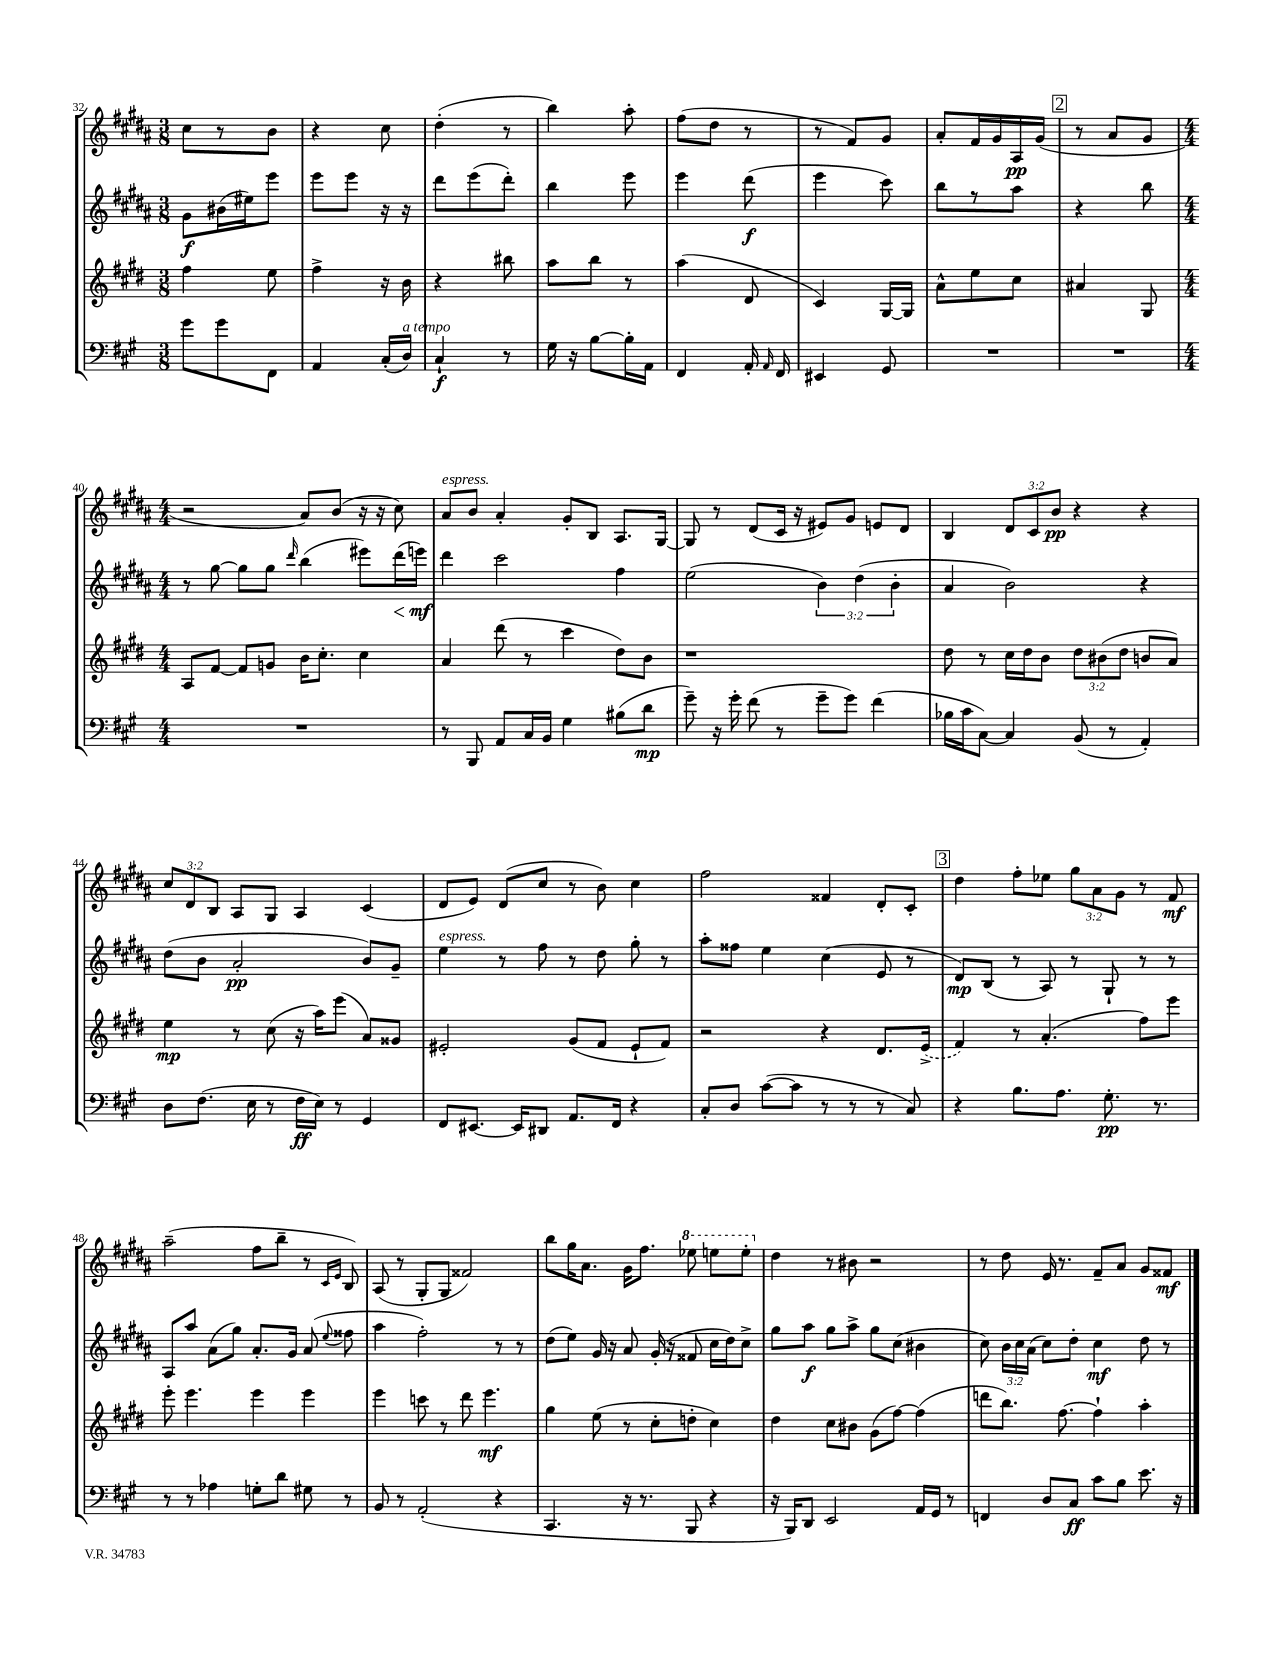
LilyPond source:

<<
\new StaffGroup <<
\new Staff = "s0" {
    \clef treble \key b \major \numericTimeSignature \time 3/8 \override Staff.TupletNumber.text = #tuplet-number::calc-fraction-text
    \autoBeamOff cis''8[ r8 b'8] |
    r4 cis''8 |
    dis''4-.( r8 |
    b''4) ais''8-. |
    fis''8[( dis''8] r8 |
    r8 fis'8[) gis'8] |
    ais'8[-. fis'16 gis'16 ais16\pp gis'16]( |
    \mark \markup { \box "2" } r8 ais'8[ gis'8] |
    \numericTimeSignature \time 4/4 r2 ais'8[) b'8]( r16 r16 cis''8) |
    ais'8[^\markup { \italic "espress." } b'8] ais'4-. gis'8[-. b8] ais8.[ gis16]~ |
    gis8 r8 dis'8[( cis'16] r16 eis'8[) gis'8] e'8[ dis'8] |
    b4 \tuplet 3/2 { dis'8[ cis'8 b'8]\pp } r4 r4 |
    \tuplet 3/2 { cis''8[ dis'8 b8] } ais8[ gis8] ais4 cis'4( |
    dis'8[ e'8]) dis'8[( cis''8] r8 b'8) cis''4 |
    fis''2 fisis'4 dis'8[-. cis'8]-. |
    \mark \markup { \box "3" } dis''4 fis''8[-. ees''8] \tuplet 3/2 { gis''8[ ais'8 gis'8] } r8 fis'8\mf |
    ais''2--( fis''8[ b''8]-- r8 \grace { cis'16[ e'16] } b8) |
    ais8( r8 gis8[-. gis8] fisis'2) |
    b''8[ gis''16 ais'8.] gis'16[ fis''8.] \ottava #1 ees'''8 e'''8[ e'''8]-. \ottava #0 |
    dis''4 r8 bis'8 r2 |
    r8 dis''8 e'16 r8. fis'8[-- ais'8] gis'8[ fisis'8]\mf \bar "|." |
}
\new Staff = "s1" {
    \clef treble \key b \major \numericTimeSignature \time 3/8 \override Staff.TupletNumber.text = #tuplet-number::calc-fraction-text
    \autoBeamOff gis'8[\f bis'16( eis''16) e'''8] |
    e'''8[ e'''8] r16 r16 |
    dis'''8[ e'''8( dis'''8]-.) |
    b''4 e'''8 |
    e'''4 dis'''8\f( |
    e'''4 cis'''8) |
    b''8[ r8 ais''8] |
    \mark \markup { \box "2" } r4 b''8 |
    \numericTimeSignature \time 4/4 r8 gis''8~ gis''8[ gis''8] \grace { dis'''16 } b''4( eis'''8[) dis'''16\<( e'''16]\mf\!) |
    dis'''4 cis'''2 fis''4 |
    e''2( \tuplet 3/2 { b'4) dis''4( b'4-. } |
    ais'4 b'2) r4 |
    dis''8[( b'8] ais'2-.\pp b'8[) gis'8]-- |
    e''4^\markup { \italic "espress." } r8 fis''8 r8 dis''8 gis''8-. r8 |
    ais''8[-. fisis''8] e''4 cis''4( e'8 r8 |
    \mark \markup { \box "3" } dis'8[\mp) b8]( r8 ais8) r8 gis8-! r8 r8 |
    ais8[ ais''8] ais'8[( gis''8]) ais'8.[-. gis'16] ais'8( \appoggiatura { e''8 } fisis''8 |
    ais''4 fis''2-.) r8 r8 |
    dis''8[( e''8]) gis'16 r16 ais'8 gis'16-.( r16 fisis'8 cis''16[ dis''16) cis''8]-> |
    gis''8[ ais''8]\f gis''8[ ais''8]-> gis''8[ cis''8]( bis'4 |
    cis''8) \tuplet 3/2 { b'16[ cis''16 ais'16]( } cis''8[) dis''8]-. cis''4\mf dis''8 r8 \bar "|." |
}
\new Staff = "s2" {
    \clef treble \key e \major \numericTimeSignature \time 3/8 \override Staff.TupletNumber.text = #tuplet-number::calc-fraction-text
    \autoBeamOff fis''4 e''8 |
    fis''4-> r16 b'16 |
    r4 bis''8 |
    a''8[ b''8] r8 |
    a''4( dis'8 |
    cis'4) gis16[~ gis16] |
    a'8[-^ e''8 cis''8] |
    \mark \markup { \box "2" } ais'4 gis8 |
    \numericTimeSignature \time 4/4 a8[ fis'8]~ fis'8[ g'8] b'16[ cis''8.]-. cis''4 |
    a'4 dis'''8( r8 cis'''4 dis''8[) b'8] |
    r1 |
    dis''8 r8 cis''16[ dis''16 b'8] \tuplet 3/2 { dis''8[ bis'8( dis''8] } b'8[ a'8]) |
    e''4\mp r8 cis''8( r16 a''16[) e'''8]( a'8[) gisis'8] |
    eis'2-. gis'8[( fis'8] eis'8[-! fis'8]) |
    r2 r4 dis'8.[ \once \slurDashed e'16]->( |
    \mark \markup { \box "3" } fis'4) r8 a'4.-.( fis''8[) e'''8] |
    e'''8-. e'''4. e'''4 e'''4 |
    e'''4 c'''8 r8 dis'''8 e'''4.\mf |
    gis''4 e''8( r8 cis''8[-. d''8]-. cis''4) |
    dis''4 cis''8[ bis'8] gis'8[( fis''8]~) fis''4( |
    d'''8[ b''8.]) fis''8.~ fis''4-! a''4-. \bar "|." |
}
\new Staff = "s3" {
    \clef bass \key a \major \numericTimeSignature \time 3/8
    \autoBeamOff gis'8[ gis'8 fis,8] |
    a,4 cis16[-.( d16]^\markup { \italic "a tempo" }) |
    cis4-!\f r8 |
    gis16 r16 b8[~ b16-. a,16] |
    fis,4 a,16-. \grace { a,16 } fis,16 |
    eis,4 gis,8 |
    R4. |
    \mark \markup { \box "2" } R4. |
    \numericTimeSignature \time 4/4 R1 |
    r8 b,,8 a,8[ cis16 b,16] gis4 bis8[( d'8]\mp |
    gis'8--) r16 gis'16-. fis'8( r8 gis'8[-- gis'8]) fis'4( |
    bes16[ cis'16 cis8]~) cis4 b,8( r8 a,4-.) |
    d8[ fis8.]( e16 r8 fis16[\ff e16]) r8 gis,4 |
    fis,8[ eis,8.]~ eis,16[ dis,8] a,8.[ fis,16] r4 |
    cis8[-. d8] cis'8[~( cis'8] r8 r8 r8 cis8) |
    \mark \markup { \box "3" } r4 b8.[ a8.] gis8.-.\pp r8. |
    r8 r8 aes4 g8[-. d'8] gis8 r8 |
    b,8 r8 a,2-.( r4 |
    cis,4. r16 r8. b,,8 r4 |
    r16 b,,16[) d,8] e,2 a,16[ gis,16] r8 |
    f,4 d8[ cis8]\ff cis'8[ b8] e'8. r16 \bar "|." |
}
>>
>>
\layout { \context { \Score currentBarNumber = #32 } }
